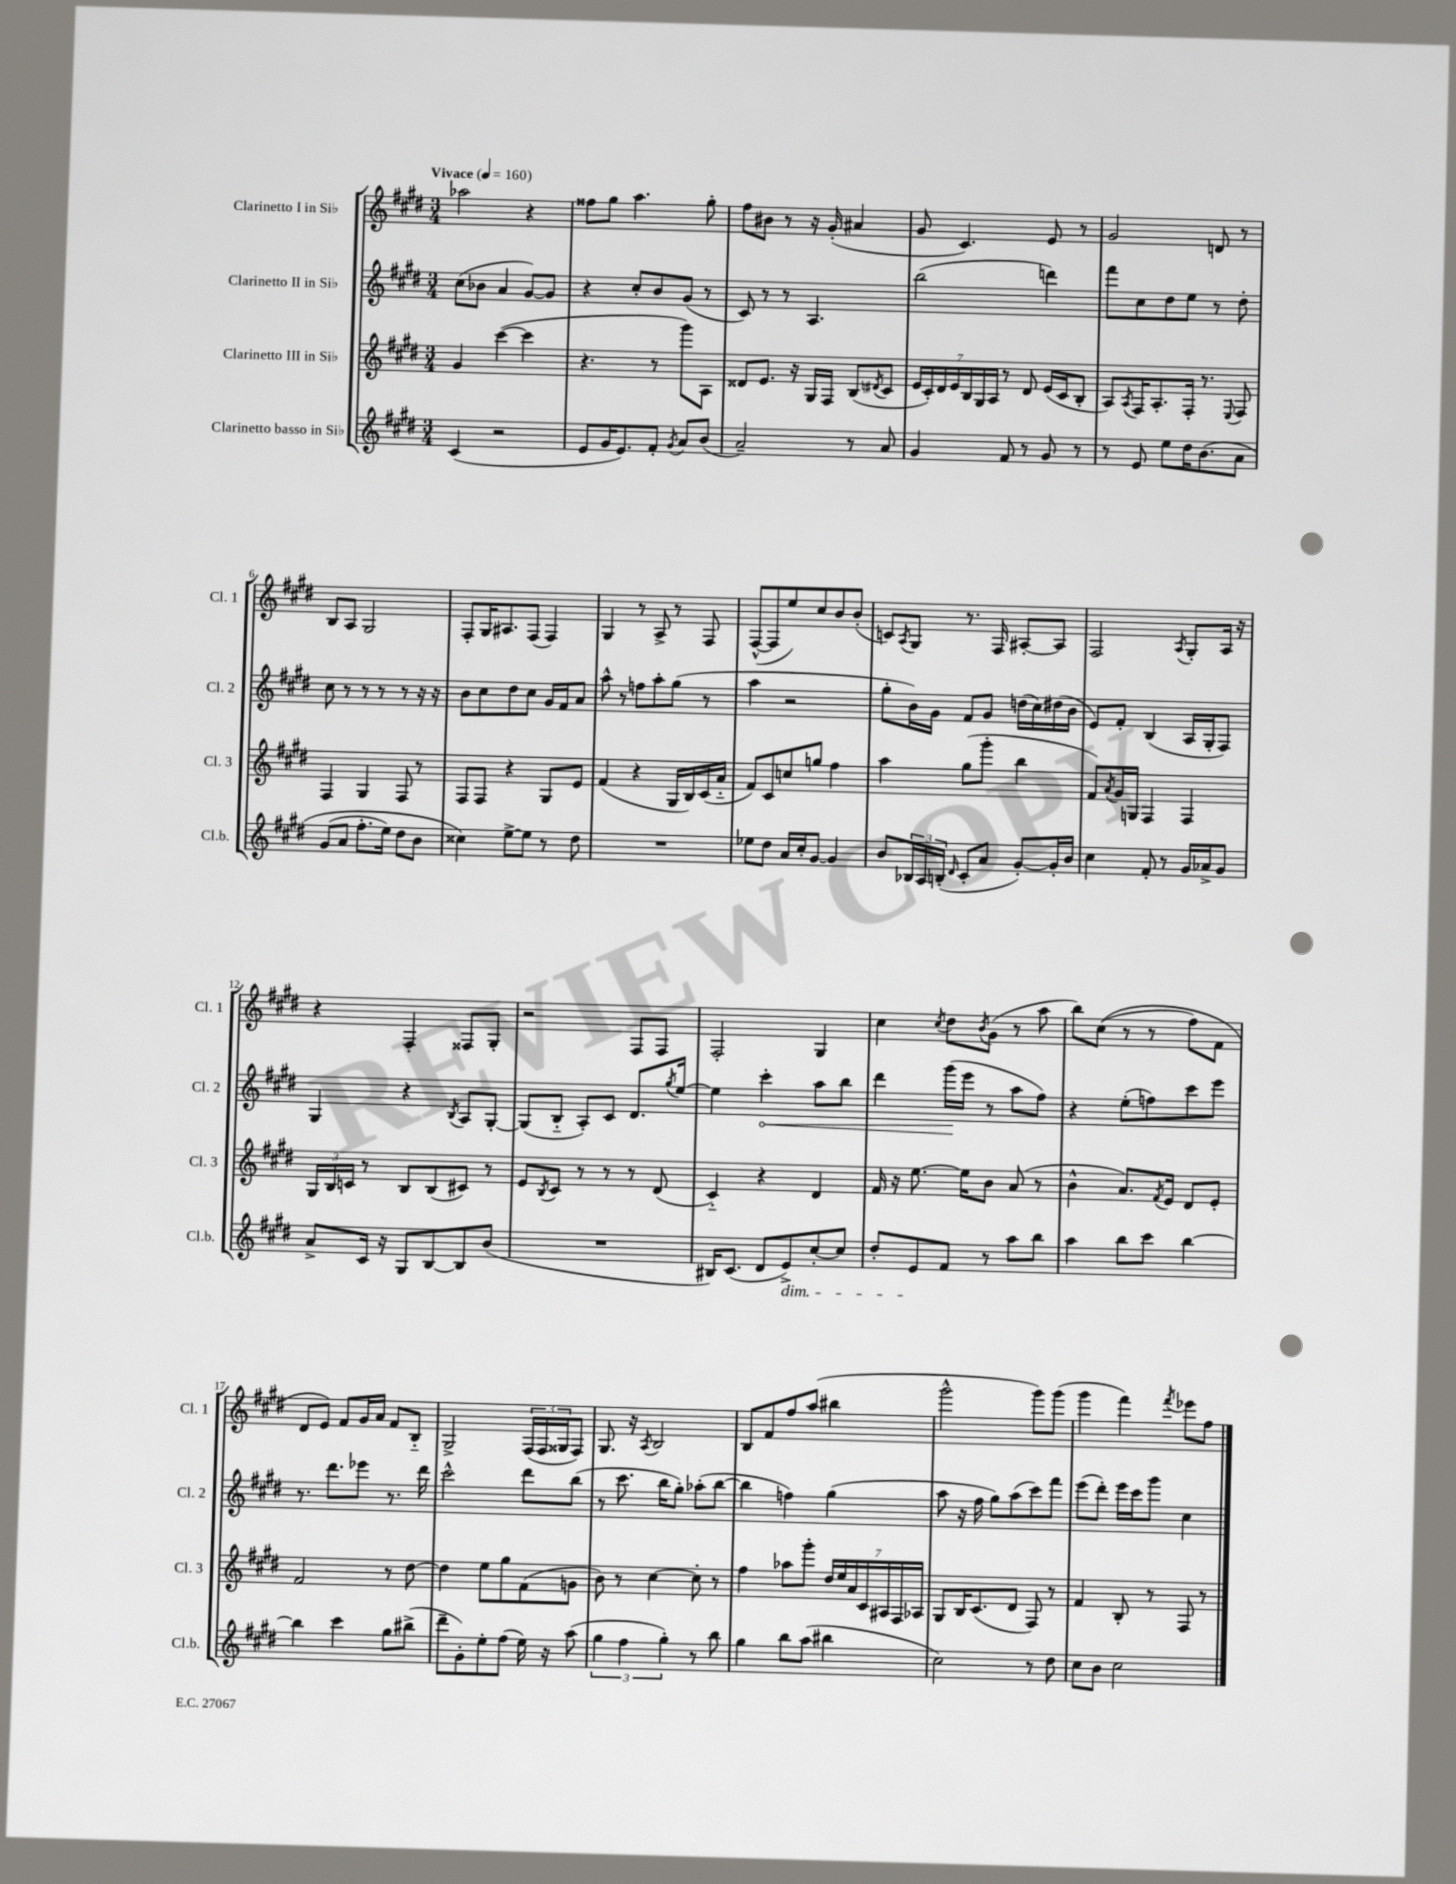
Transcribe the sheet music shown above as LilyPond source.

<<
\new StaffGroup <<
\new Staff = "s0" \with { instrumentName = "Clarinetto I in Sib" shortInstrumentName = "Cl. 1" } {
    \clef treble \key e \major \numericTimeSignature \time 3/4 \tempo "Vivace" 4 = 160
    aes''2 r4 |
    fisis''8 gis''8 a''4. gis''8-. |
    fis''8 bis'8 r8 r16 gis'16-.( ais'4 |
    gis'8 cis'4.) e'8 r8 |
    gis'2 d'8 r8 |
    b8 a8 gis2 |
    fis8-. gis16 ais8. fis8( fis4) |
    gis4 r8 a8-> r8 fis8 |
    fis8~-^( fis8 e''8) cis''8 b'8 b'8-.( |
    c'8) \acciaccatura { a8 } gis8 r8. fis16 ais8~-. ais8 |
    fis2 \acciaccatura { a8 } gis8-. a16 r16 |
    r4 fis4-. fisis8 gis8-. |
    r2 fis8 fis8 |
    fis2-. gis4 |
    cis''4 \acciaccatura { cis''8 } dis''8 \acciaccatura { b'8 } gis'8( r8 a''8 |
    b''8) cis''8(\( r8 r8 fis''8) fis'8 |
    dis'8 e'8\) fis'8 gis'16 a'16 fis'8 b8-_ |
    gis2-> \tuplet 3/2 { fis16( fis16 gisis16 } fis8) |
    gis8. r16 \acciaccatura { a8 } b2 |
    b8 fis'8 fis''8 a''8( bis''4 |
    gis'''2-^ gis'''8) gis'''8( |
    gis'''4 fis'''4) \acciaccatura { fis'''8 } ees'''8 fis''8 \bar "|." |
}
\new Staff = "s1" \with { instrumentName = "Clarinetto II in Sib" shortInstrumentName = "Cl. 2" } {
    \clef treble \key e \major \numericTimeSignature \time 3/4
    cis''8( bes'8 a'4 gis'8~) gis'8 |
    r4 cis''8-. b'8 gis'8( r8 |
    cis'8) r8 r8 a4. |
    b''2( d'''4) |
    fis'''8 cis''8 dis''8 e''8 r8 dis''8-. |
    cis''8 r8 r8 r8 r8 r16 r16 |
    b'8 cis''8 dis''8 cis''8 gis'16 fis'16 a'8 |
    a''8-^ r8 f''8 a''8-. gis''8( r8 |
    a''4 r2 |
    gis''8-. b'16) gis'16 fis'8 gis'8 d''16( cis''16) dis''16( b'16 |
    e'8) fis'8-. b4( a16 gis16-. fis8) |
    gis4 r4 \acciaccatura { b8 } a8 gis8~-. |
    gis8( b8-_ a8-.) cis'8 dis'8. \acciaccatura { gis''8 } e''16~ |
    e''4 \once \override Hairpin.circled-tip = ##t cis'''4-.\< a''8 b''8 |
    dis'''4 gis'''16\!( e'''16 r8 a''8 fis''8) |
    r4 e''8-.( f''8) cis'''8 e'''8 |
    r8. dis'''8. ees'''8 r8. dis'''16 |
    cis'''2-^ dis'''8 b''8( |
    r8 cis'''8. b''16 gis''8-.) aes''8-.( b''8~ |
    b''4 f''4) gis''4( |
    a''8 r16 fis''16 gis''8) a''8( cis'''8) fis'''8 |
    e'''8( dis'''8-.) e'''16 cis'''16 gis'''8 cis''4 \bar "|." |
}
\new Staff = "s2" \with { instrumentName = "Clarinetto III in Sib" shortInstrumentName = "Cl. 3" } {
    \clef treble \key e \major \numericTimeSignature \time 3/4
    gis'4 cis'''4~( cis'''4 |
    r4. r8 gis'''8) a8 |
    disis'8 e'8. r16 gis16 fis16 b8( \acciaccatura { dis'8 } cis'8 |
    \tuplet 7/4 { e'16 cis'16-.) dis'16 e'16 b16 gis16 a16 } r8 dis'8 e'16( cis'16 b8-. |
    a8) \acciaccatura { a8 } fis16 a8.-. fis16-. r8. \appoggiatura { e8 } fis8 |
    fis4 gis4 fis8 r8 |
    fis8 fis8 r4 gis8 e'8 |
    fis'4( r4 gis16 b16) cis'16( a'16-_ |
    fis'8) cis'8 c''8 g''8 fis''4 |
    a''4 gis''8( gis'''8-. b''4 |
    fis'8) \acciaccatura { a'8 } gis'16 g16 fis4 fis4 |
    \tuplet 3/2 { gis16 b16 c'16 } r8 b8 b8( cis'8) r8 |
    e'8 \acciaccatura { b8 } cis'8 r8 r8 r8 dis'8( |
    cis'4-_) r4 dis'4 |
    fis'16 r16 e''8.~ e''16 b'8 a'8( r8 |
    b'4-^ a'8.) \acciaccatura { fis'8 } e'16 dis'8 e'8-. |
    fis'2 r8 dis''8~ |
    dis''4 e''8 gis''8 fis'8( g'8 |
    b'8) r8 cis''4~ cis''8-. r8 |
    fis''4 aes''8 gis'''8-. \tuplet 7/4 { dis''16 e''16 a'16 cis'16 ais16 fis16 aes16 } |
    gis8 b16 cis'8.( dis'8 fis8) r8 |
    fis'4 b8-. r8 fis8 r8 \bar "|." |
}
\new Staff = "s3" \with { instrumentName = "Clarinetto basso in Sib" shortInstrumentName = "Cl.b." } {
    \clef treble \key e \major \numericTimeSignature \time 3/4
    cis'4( r2 |
    e'8 gis'16 e'8.) fis'8-. \acciaccatura { gis'8 } a'8 b'8( |
    a'2--) r8 a'8 |
    gis'4 fis'8 r8 gis'8 r8 |
    r8 e'8 e''8 dis''16 b'8.\( a'8 |
    gis'8( a'8 fis''8.-. e''16) dis''8 b'8 |
    cisis''4\) e''8~-> e''8 r8 dis''8 |
    R2. |
    ees''8 dis''8 a'16 cis''16-. gis'8~ gis'4 |
    b'8 \tuplet 3/2 { bes16 a16 b16-.( } \grace { dis'16 } cis'8-. a'8 gis'8~-.) gis'16-. b'16 |
    cis''4 fis'8-. r8 gis'16 aes'16-> gis'8 |
    a'8-> cis'16 r16 gis8 b8~ b8 b'8( |
    R2. |
    bis16) cis'8.( dis'8 e'8->\dim) cis''8~-. cis''8 |
    dis''8-. e'8\! fis'8 r8 a''8 b''8 |
    a''4 b''8 cis'''8 b''4~ |
    b''4 cis'''4 gis''8 bis''8->( |
    dis'''8-- gis'8-.) e''8-. fis''8( e''16) r16 a''8( |
    \tuplet 3/2 { gis''4 fis''4 gis''4-.) } r8 b''8 |
    gis''4 b''8 a''8( bis''4 |
    cis''2) r8 dis''8 |
    cis''8 b'8 cis''2 \bar "|." |
}
>>
>>
